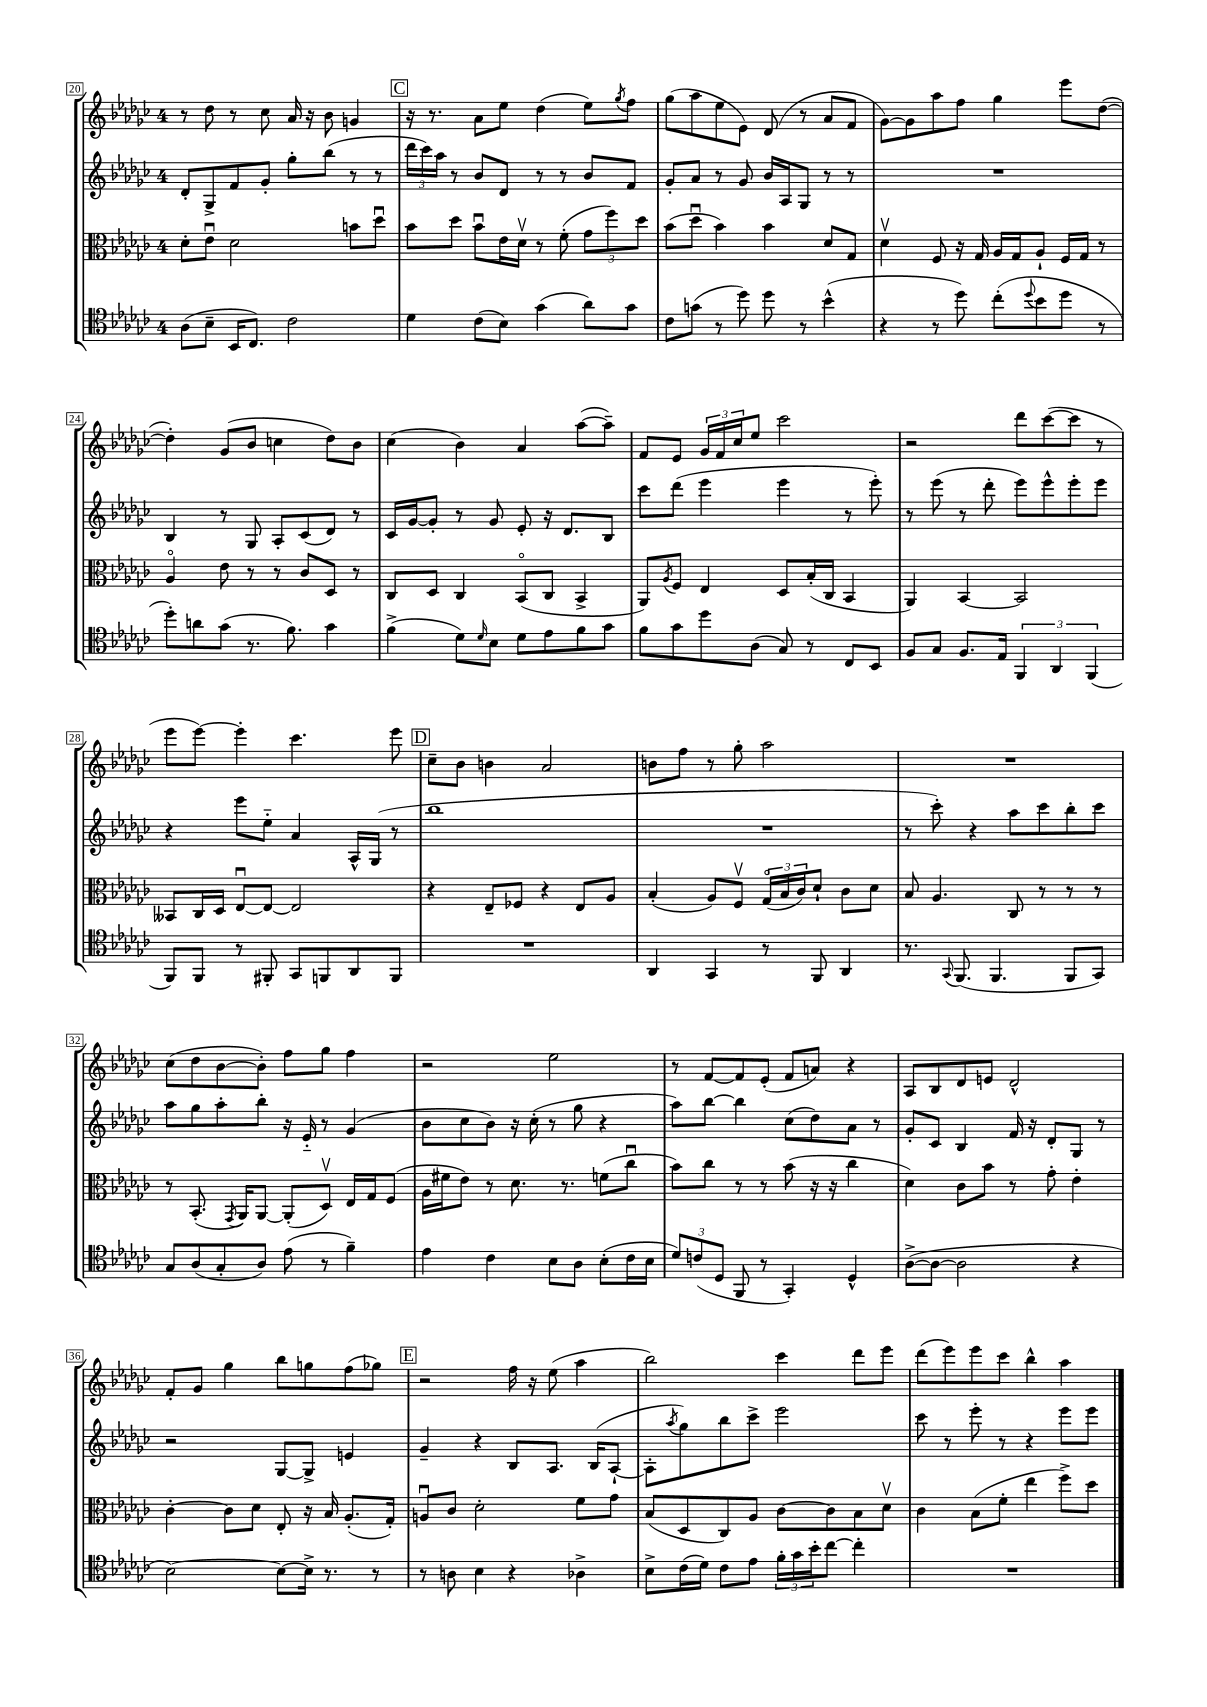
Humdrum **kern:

**kern	**kern	**kern	**kern
*part4	*part3	*part2	*part1
*staff4	*staff3	*staff2	*staff1
*clefC4	*clefC3	*clefG2	*clefG2
*k[b-e-a-d-g-c-]	*k[b-e-a-d-g-c-]	*k[b-e-a-d-g-c-]	*k[b-e-a-d-g-c-]
*M4/4	*M4/4	*M4/4	*M4/4
=20	=20	=20	=20
(8A-\L	8d-'\L	8d-'/L	8r
8B-~\J	8e-u\J	8G-^/	8dd-\
16BB-/KL	2d-\	8f/	8r
8.C-/J)	.	.	.
.	.	8g-'/J	8cc-\
2c-\	.	8gg-'\L	16a-/
.	.	.	16r
.	.	(8bb-\J	8b-\
.	8bn\L	8r	4gn/
.	8dd-u\J	8r	.
!!LO:REH:place=s1:t=C
=21	=21	=21	=21
4d-\	8b-\L	24ddd-\LL	16r
.	.	24ccc-\)	.
.	.	.	8.r
.	.	24aa-\JJ	.
.	8dd-\J	8r	.
(8c-\L	8b-u\L	8b-/L	8a-\L
8B-\J)	16e-\L	8d-/J	8ee-\J
.	16d-v\JJ	.	.
(4g-\	8r	8r	(4dd-\
.	(8f'\	8r	.
8a-\L)	12g-\L	8b-/L	8ee-\L)
.	12ff\)	.	.
.	.	.	8qgg-/
8g-\J	.	8f/J	8ff\J
.	12dd-\J	.	.
=22	=22	=22	=22
8c-\L	(8b-\L	8g-'/L	(8gg-\L
(8gn\J	8dd-u\J	8a-/J	8aa-\
8r	4b-\)	8r	8ee-\
8dd-\)	.	8g-/	8e-\J)
8dd-\	4b-\	16b-/LL	(8d-/
.	.	16A-/J	.
8r	.	8G-/J	8r
(4b-^^\	8d-/L	8r	8a-/L
.	8G-/J	8r	8f/J
=23	=23	=23	=23
4r	4d-v\	1r	[8g-\L)
.	.	.	8g-\]
8r	8F/	.	8aa-\
8dd-\)	16r	.	8ff\J
.	16G-/	.	.
(8cc-'\L	16A-/LL	.	4gg-\
.	16G-/J	.	.
8qqdd-/	.	.	.
8b-\	8A-`/J	.	.
8dd-\J	16F/LL	.	8eee-\L
.	16G-/JJ	.	.
8r	8r	.	([8dd-\J
!!LO:LB:g=z
=24	=24	=24	=24
8dd-'\L)	4A-/	4B-/	4dd-'\])
8an\	.	.	.
(8g-\J	8e-\	8r	(8g-/L
8.r	8r	8G-/	8b-/J
.	8r	8A-'/L	4ccn\
8.f\)	.	.	.
.	8c-/L	(8c-/	.
4g-\	8D-/J	8d-/J)	8dd-\L)
.	8r	8r	8b-\J
=25	=25	=25	=25
(4f^\	8C-/L	16c-/LL	(4cc-\
.	.	[16g-/J	.
.	8D-/J	8g-'/J]	.
8d-\L)	4C-/	8r	4b-\)
16qqd-/	.	.	.
8B-\J	.	8g-/	.
8d-\L	(8BB-/L	8e-'/	4a-/
8e-\	8C-/J	16r	.
.	.	8.d-/L	.
8f\	4BB-^/	.	([8aa-\L
8g-\J	.	8B-/J	8aa-~\J])
=26	=26	=26	=26
8f\L	8AA-/L)	8ccc-\L	8f/L
.	8qA-/	.	.
8g-\	8F/J	(8ddd-\J	8e-/J
8dd-\	4E-/	4eee-\	24g-/LL
.	.	.	24f/
.	.	.	24cc-/J
(8A-\J	.	.	8ee-/J
8G-/)	8D-/L	4eee-\	2ccc-\
8r	(16B-'/L	.	.
.	16C-/JJ	.	.
8C-/L	4BB-/	8r	.
8BB-/J	.	8eee-'\)	.
=27	=27	=27	=27
8F/L	4AA-/)	8r	2r
8G-/J	.	(8eee-\	.
8.F/L	[4BB-/	8r	.
.	.	8ddd-'\	.
16E-/Jk	.	.	.
6FF/	2BB-/]	8eee-\L)	8ddd-\L
.	.	8eee-^^\	([8ccc-\
6AA-/	.	.	.
.	.	8eee-'\	8ccc-\J]
(6FF/	.	.	.
.	.	8eee-\J	8r
!!LO:LB:g=z
=28	=28	=28	=28
8FF/L)	8BB--X/L	4r	8eee-\L
8FF/J	16C-/L	.	[8eee-\J)
.	16D-/JJ	.	.
8r	[8E-u/L	8eee-\L	4eee-'\]
8FF#X'/	8E-/J_	8ee-\J	.
8GG-/L	2E-/]	4a-/	4.ccc-\
8FFn/	.	.	.
8AA-/	.	16A-^^/LL	.
.	.	(16G-/JJ	.
8FF/J	.	8r	8eee-\
!!LO:REH:place=s1:t=D
=29	=29	=29	=29
1r	4r	1bb-	8cc-~\L
.	.	.	8b-\J
.	8E-~/L	.	4bn\
.	8F-X/J	.	.
.	4r	.	2a-/
.	8E-/L	.	.
.	8A-/J	.	.
=30	=30	=30	=30
4AA-/	(4B-'/	1r	8bn\L
.	.	.	8ff\J
4GG-/	8A-/L)	.	8r
.	8Fv/J	.	8gg-'\
8r	(24G-/LL	.	2aa-\
.	24B-/	.	.
.	24c-/J)	.	.
8FF/	8d-`/J	.	.
4AA-/	8c-\L	.	.
.	8d-\J	.	.
=31	=31	=31	=31
8.r	8B-/	8r	1r
.	4.A-/	8ccc-'\)	.
8qqGG-/	.	.	.
(8.FF/	.	.	.
.	.	4r	.
4.FF/	.	.	.
.	8C-/	8aa-\L	.
.	8r	8ccc-\	.
8FF/L	8r	8bb-'\	.
8GG-/J)	8r	8ccc-\J	.
!!LO:LB:g=z
=32	=32	=32	=32
8G-/L	8r	8aa-\L	(8cc-\L
(8A-/	(8.BB-'/	8gg-\	8dd-\
8G-'/	.	8aa-'\	[8b-\
.	8qGG-/	.	.
.	16AA-/KL)	.	.
8A-/J)	[8AA-/J	8bb-'\J	8b-'\J])
(8e-\	(8AA-'/L]	16r	8ff\L
.	.	16e-/	.
8r	8D-v/J)	8r	8gg-\J
4f~\)	16E-/LL	(4g-/	4ff\
.	16G-/J	.	.
.	(8F/J	.	.
=33	=33	=33	=33
4e-\	16A-\LL	8b-\L	2r
.	16f#X\J	.	.
.	8e-\J)	8cc-\	.
4c-\	8r	8b-\J)	.
.	8.d-\	16r	.
.	.	(16cc-'\	.
8B-\L	.	8r	2ee-\
.	8.r	.	.
8A-\J	.	8gg-\	.
(8B-'\L	(8fn\L	4r	.
16c-\L	8cc-u\J	.	.
16B-\JJ	.	.	.
=34	=34	=34	=34
12d-/L)	8b-\L)	8aa-\L)	8r
(12cn/	.	.	.
.	8cc-\J	[8bb-\J	[8f/L
12D-/J	.	.	.
8FF/	8r	4bb-\]	8f/]
8r	8r	.	(8e-'/J
4GG-'/)	(8b-\	(8cc-\L	8f/L
.	16r	8dd-\)	8an/J)
.	16r	.	.
4D-^^/	4cc-\	8a-\J	4r
.	.	8r	.
=35	=35	=35	=35
([8A-^\L	4d-\)	8g-'/L	8A-/L
8A-\J_	.	8c-/J	8B-/
2A-\]	8c-\L	4B-/	8d-/
.	8b-\J	.	8en/J
.	8r	16f/	2d-^^/
.	.	16r	.
.	8g-'\	8d-'/L	.
4r	4e-'\	8G-/J	.
.	.	8r	.
!!LO:LB:g=z
=36	=36	=36	=36
[2B-\)	[4c-'\	2r	8f'/L
.	.	.	8g-/J
.	8c-\L]	.	4gg-\
.	8d-\J	.	.
8B-\L_	8E-'/	[8G-/L	8bb-\L
16B-^\Jk]	16r	8G-^/J]	8ggn\
8.r	16B-/	.	.
.	(8.A-'/L	4en/	(8ff\
8r	.	.	8gg-X\J)
.	16G-'/Jk)	.	.
!!LO:REH:place=s1:t=E
=37	=37	=37	=37
8r	8Anu/L	4g-~/	2r
8An\	8c-/J	.	.
4B-\	2d-'\	4r	.
4r	.	8B-/L	16ff\
.	.	.	16r
.	.	8.A-/J	(8ee-\
4A-X^\	8f\L	.	4aa-\
.	.	(16B-/KL	.
.	8g-\J	[8A-`/J	.
=38	=38	=38	=38
8B-^\L	(8B-/L	8A-'\L]	2bb-\)
.	.	8qaa-/	.
(16c-\L	8D-/	8gg-\)	.
16d-\JJ)	.	.	.
8c-\L	8C-/)	8bb-\	.
8e-\J	8A-/J	8ccc-^\J	.
24f'\LL	[8c-\L	2eee-\	4ccc-\
24g-\	.	.	.
24b-'\J	.	.	.
[8cc-\J	8c-\]	.	.
4cc-'\]	8B-\	.	8ddd-\L
.	8d-v\J	.	8eee-\J
=39	=39	=39	=39
1r	4c-\	8ccc-\	(8ddd-\L
.	.	8r	8eee-\)
.	(8B-\L	8eee-'\	8eee-\
.	8f'\J	8r	8ccc-\J
.	4ee-\	4r	4bb-^^\
.	8ff^\L)	8eee-\L	4aa-\
.	8dd-\J	8eee-\J	.
==	==	==	==
*-	*-	*-	*-
